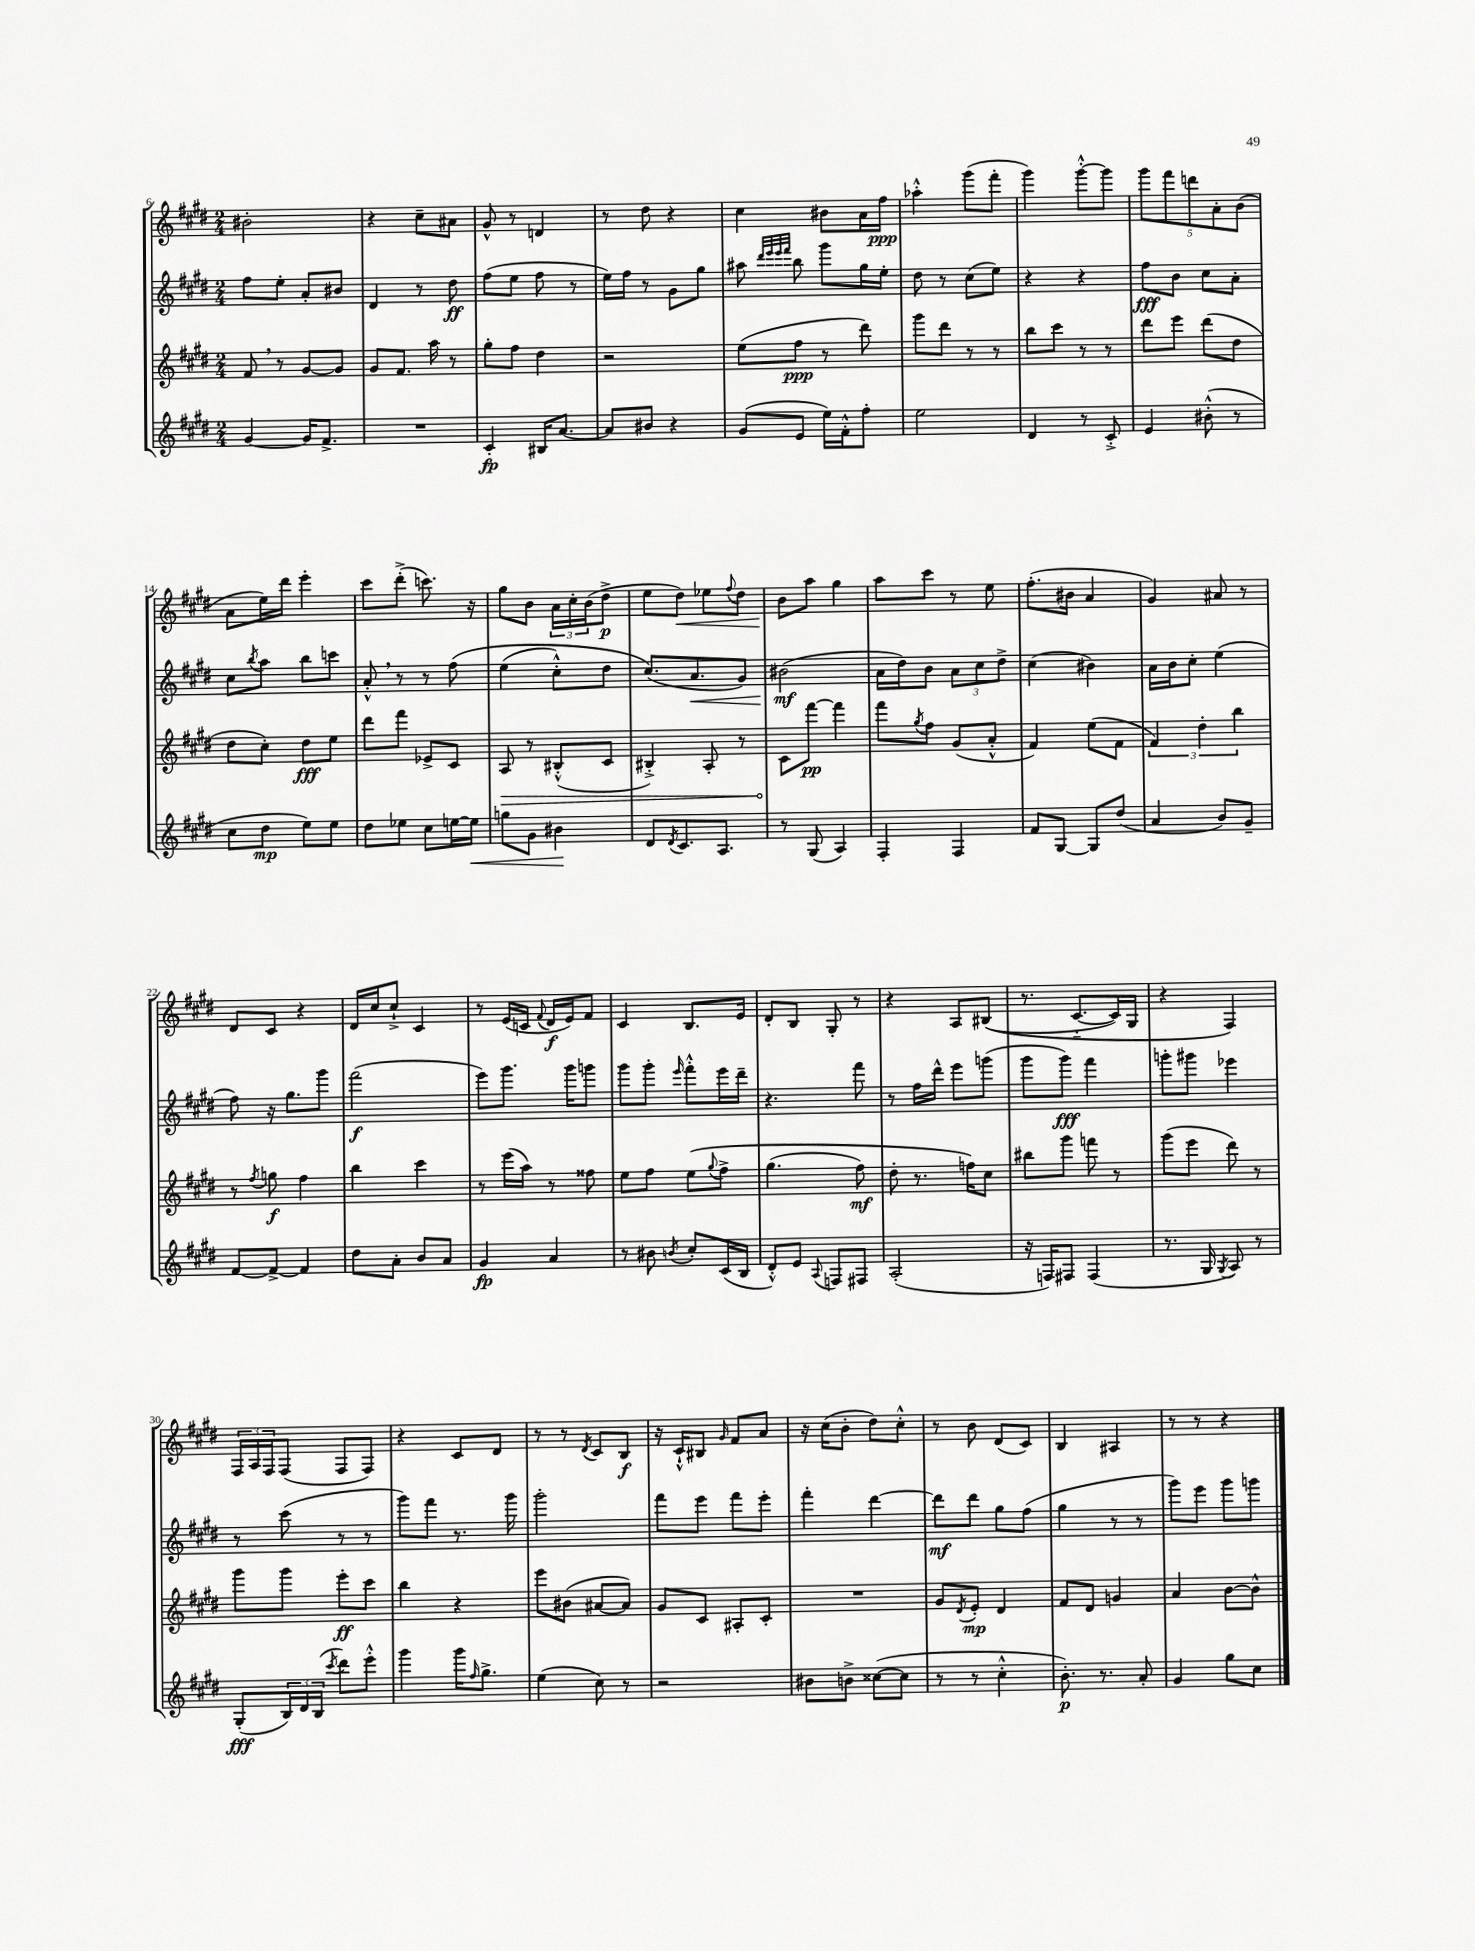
<<
\new StaffGroup <<
\new Staff = "s0" {
    \clef treble \key e \major \numericTimeSignature \time 2/4
    bis'2-. |
    r4 cis''8-- ais'8 |
    gis'8-^ r8 d'4 |
    r8 dis''8 r4 |
    cis''4 bis'8 a'16 fis''16\ppp |
    aes''4-.-^ gis'''8( fis'''8-. |
    gis'''4) gis'''8~-.-^ gis'''8 |
    \tuplet 5/4 { gis'''8 fis'''8 d'''8 a'8-. b'8( } |
    a'8 e''16) dis'''16 e'''4-. |
    cis'''8 dis'''8-.->( c'''8.) r16 |
    gis''8 b'8 \tuplet 3/2 { a'16 cis''16-. b'16( } dis''8->\p |
    e''8 dis''8\<) ees''8 \appoggiatura { fis''8 } dis''8 |
    b'8\! a''8 gis''4 |
    a''8 cis'''8 r8 e''8 |
    fis''8.-.( bis'16 a'4 |
    gis'4) ais'8 r8 |
    dis'8 cis'8 r4 |
    dis'16 cis''16 cis''8-!-> cis'4 |
    r8 e'16( c'16 \appoggiatura { fis'8 } dis'16\f e'16) fis'8 |
    cis'4 b8. e'16 |
    dis'8-. b8 gis8-. r8 |
    r4 a8 bis8(\( |
    r8. cis'8.~-_ cis'16) gis16 |
    r4 fis4\) |
    \tuplet 3/2 { fis16 a16 fis16 } fis8( fis8 fis8) |
    r4 cis'8 dis'8 |
    r8 r8 \acciaccatura { dis'8 } cis'8 b8\f |
    r16 cis'16-!-^ bis8 \grace { gis'16 } fis'8 a'8 |
    r16 cis''16( b'8-. dis''8) cis''8-.-^ |
    r8 b'8 dis'8( cis'8) |
    b4 ais4 |
    r8 r8 r4 \bar "|." |
}
\new Staff = "s1" {
    \clef treble \key e \major \numericTimeSignature \time 2/4
    fis''8 e''8-. a'8-. bis'8 |
    dis'4 r8 dis''8\ff |
    fis''8( e''8 fis''8 r8 |
    e''16) fis''16 r8 gis'8 gis''8 |
    ais''8 \grace { dis'''32 e'''32 e'''32 fis'''32 } b''8 gis'''8 gis''16 e''16-. |
    dis''8 r8 cis''8( e''8) |
    r4 r4 |
    fis''8\fff b'8 cis''8 a'8-. |
    cis''8 \acciaccatura { b''8 } a''8 b''8 c'''8 |
    a'8-.-^ \breathe r8 r8 fis''8\( |
    e''4( cis''8-.-^) dis''8 |
    cis''8.(\) a'8.\< gis'8) |
    bis'2\mf\!( |
    a'16 dis''16) b'8 \tuplet 3/2 { a'8 cis''8 dis''8-> } |
    cis''4( bis'4) |
    a'16 b'16 cis''8-. e''4( |
    fis''8) r16 gis''8. gis'''8 |
    fis'''2\f( |
    e'''8) gis'''8. gis'''16 g'''8 |
    gis'''8 gis'''8-. \grace { e'''16 } fis'''8-.-^ e'''16 dis'''16-- |
    r4. fis'''8 |
    r8 fis''16 dis'''16-^ e'''8 g'''8( |
    gis'''8 gis'''8\fff) fis'''4 |
    g'''8-. gis'''8 ees'''4 |
    r8 cis'''8( r8 r8 |
    gis'''8) fis'''8 r8. gis'''16 |
    gis'''2-. |
    fis'''8 e'''8 fis'''8 e'''8-. |
    fis'''4-. dis'''4~ |
    dis'''8\mf dis'''8 gis''8 fis''8( |
    gis''4 r8 r8 |
    gis'''8) e'''8 gis'''8 g'''8 \bar "|." |
}
\new Staff = "s2" {
    \clef treble \key e \major \numericTimeSignature \time 2/4
    fis'8 \breathe r8 gis'8~ gis'8 |
    gis'8 fis'8. a''16 r8 |
    gis''8-. fis''8 dis''4 |
    r2 |
    e''8( fis''8\ppp r8 dis'''8) |
    gis'''8 dis'''8 r8 r8 |
    b''8 cis'''8 r8 r8 |
    dis'''8 e'''8 dis'''8( dis''8 |
    dis''8 cis''8-.) dis''8\fff e''8 |
    dis'''8 fis'''8 ees'8-> cis'8 |
    \once \override Hairpin.circled-tip = ##t a8\> r8 bis8-.-^( cis'8 |
    bis4-.->) a8-. r8 |
    cis'8\! fis'''8~\pp fis'''4 |
    fis'''8 \acciaccatura { gis''8 } fis''8 gis'8( a'8-.-^ |
    fis'4) e''8( fis'8 |
    \tuplet 3/2 { fis'4) dis''4-. b''4 } |
    r8 \acciaccatura { fis''8 } g''8\f fis''4 |
    b''4 cis'''4 |
    r8 e'''16( a''16) r8 fisis''8 |
    e''8 fis''8 e''8\( \appoggiatura { gis''8 } fis''8-> |
    gis''4.( fis''8\mf) |
    dis''8-. r8. f''16\) cis''8 |
    bis''8 gis'''8 f'''8 r8 |
    gis'''8( e'''8 dis'''8) r8 |
    gis'''8 gis'''8 e'''8-.\ff cis'''8 |
    b''4 r4 |
    e'''8 bis'8( ais'8~ ais'8) |
    gis'8 cis'8 ais8-. cis'8-. |
    R2 |
    gis'8 \acciaccatura { dis'8 } e'8-.\mp dis'4 |
    fis'8 dis'8 g'4 |
    a'4 b'8~ b'8-^ \bar "|." |
}
\new Staff = "s3" {
    \clef treble \key e \major \numericTimeSignature \time 2/4
    gis'4~ gis'16 fis'8.-> |
    R2 |
    cis'4-.\fp bis16 a'8.~ |
    a'8 bis'8 r4 |
    gis'8( e'8 e''16) fis'16-.-^ fis''8-. |
    e''2 |
    dis'4 r8 cis'8-.-> |
    e'4 bis'8-.-^( r8 |
    cis''8 dis''8\mp e''8) e''8 |
    dis''8 ees''8 cis''8 e''16~ e''16\< |
    g''8 gis'8 bis'4\! |
    dis'8 \acciaccatura { dis'8 } cis'8. a8. |
    r8 gis8( a4) |
    fis4-. fis4 |
    fis'8 gis8~ gis8 dis''8( |
    a'4 b'8) gis'8-- |
    fis'8~ fis'8~-> fis'4 |
    dis''8 a'8-. b'8 a'8 |
    gis'4\fp a'4 |
    r8 bis'8 \acciaccatura { b'8 } cis''8-. cis'16( b16 |
    dis'8-.-^) e'8 \appoggiatura { a8 } f8 fis8 |
    a2-.( |
    r16 f16) fis8 fis4( |
    r8. gis16 \acciaccatura { gis8 } a8) r8 |
    gis8-.\fff( \tuplet 3/2 { b16) dis'16 b16( } \acciaccatura { cis'''8 } dis'''8) e'''8-.-^ |
    gis'''4 gis'''16 \grace { fis''16 } gis''8.-> |
    e''4( cis''8) r8 |
    r2 |
    bis'8 b'8-> cisis''8~( cisis''8 |
    r8 r8 cis''4-.-^ |
    b'8.-.\p) r8. a'8-. |
    gis'4 gis''8 cis''8 \bar "|." |
}
>>
>>
\layout { \context { \Score currentBarNumber = #6 } }
